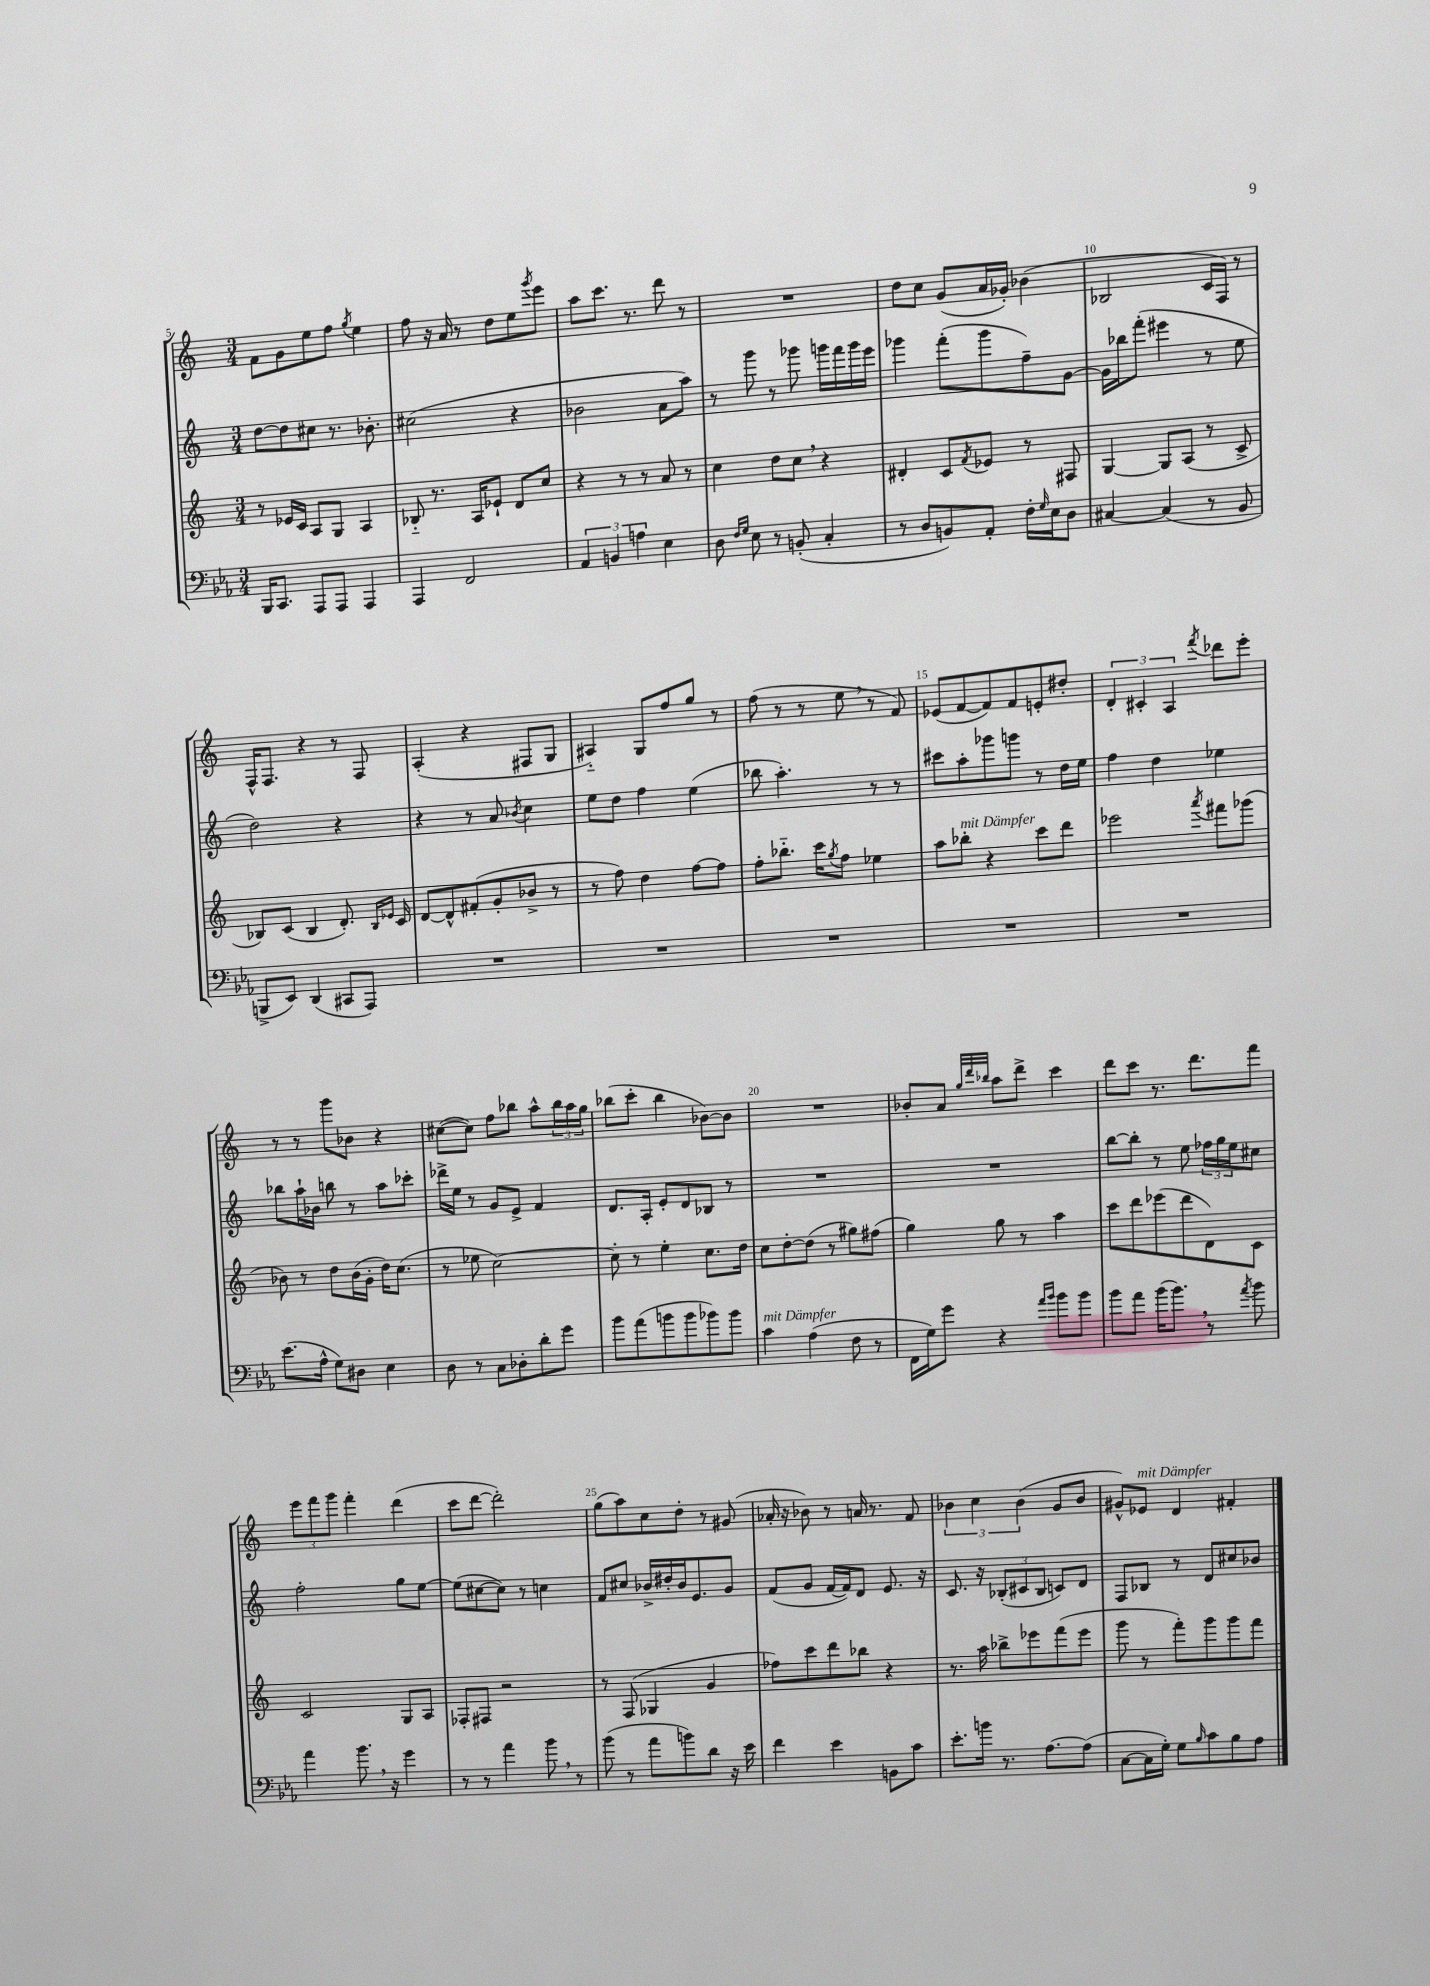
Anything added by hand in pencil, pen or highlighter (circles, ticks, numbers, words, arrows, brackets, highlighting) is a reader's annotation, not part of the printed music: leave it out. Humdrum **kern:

**kern	**kern	**kern	**kern
*part4	*part3	*part2	*part1
*staff4	*staff3	*staff2	*staff1
*clefF4	*clefG2	*clefG2	*clefG2
*k[b-e-a-]	*k[]	*k[]	*k[]
*M3/4	*M3/4	*M3/4	*M3/4
=5	=5	=5	=5
16BBB-/KL	8r	[8dd\L	8f\L
8.CC/J	.	.	.
.	16e-X/LL	8dd\]	8g\
.	16c/JJ	.	.
8AAA-/L	8A/L	8cc#X\J	8ee\
8AAA-/J	8G/J	8.r	8ff\J
.	.	.	8qgg/
4AAA-/	4A/	.	4ee\
.	.	8.b-X'\	.
=6	=6	=6	=6
4AAA-/	8B-X/	(2cc#X\	8ff\
.	8.r	.	16r
.	.	.	16a/
2FF/	.	.	8r
.	16A/KL	.	.
.	8e-X`/J	.	8dd\L
.	8d/L	4r	8ee\
.	.	.	8qggg/
.	8cc/J	.	8eee\J
=7	=7	=7	=7
6AA-/	4r	2b-X\	8aa\L
.	.	.	8.ccc\J
6BBn/	.	.	.
.	8r	.	.
.	.	.	8.r
6An\	.	.	.
.	8r	.	.
4E-\	8a/	8a\L	8ddd\
.	8r	8aa\J)	8r
=8	=8	=8	=8
8D\	4cc\	8r	2.r
16qqF/LL	.	.	.
16qqG/JJ	.	.	.
8E-\	.	8ggg\	.
8r	8dd\L	8r	.
(8BBn'/	8cc,\J	8ggg-X\	.
4C'/	4r	16gggn\LL	.
.	.	16fff\	.
.	.	16ggg\	.
.	.	16eee\JJ	.
=9	=9	=9	=9
8r	4d#X'/	4ggg-X\	8dd\L
8D/L	.	.	8cc\J
8BBn/)	8c/L	(8fff'\L	(8g/L
.	8qf/	.	.
8AA-'/J	8e-X/J	8ggg-\	16a/L
.	.	.	16g-X'/JJ)
16F'\LL	8r	8ff~\)	(4b-X\
16qqG/	.	.	.
16E-\J	.	.	.
8D\J	8F#X/	[8g\J	.
=10	=10	=10	=10
[4C#X/	[4G/	16g\LL]	2B-X/
.	.	16bb-X\J	.
.	.	(8fff'\J	.
(4C#/]	8G/L]	4eee#X\	.
.	(8A/J	.	.
8r	8r	8r	16c/LL
.	.	.	16F/JJ)
8BB-/	8c^/	8ee\	8r
!!LO:LB:g=z
=11	=11	=11	=11
8BBBn^/L	8B-X/L)	2dd\)	16F^^/KL
.	.	.	8.F/J
8EE-/J)	(8c/J	.	.
(4DD/	4B-/	.	4r
8CC#X/L	8.d'/)	4r	8r
8AAA-/J)	.	.	8F/
.	16qqB-/LL	.	.
.	16qqe-X/JJ	.	.
.	16c/	.	.
=12	=12	=12	=12
2.r	[8d/L	4r	(4A'/
.	8d^^/]	.	.
.	(8f#X'/	8r	4r
.	8g'/	8a/	.
.	.	8qb-X/	.
.	8b-X^/J	4cc\	8F#X/L
.	8r	.	8G/J
=13	=13	=13	=13
2.r	8r	8ee\L	4A#X/)
.	8ff\)	8dd\J	.
.	4dd\	4ff\	8G/L
.	.	.	8ff/
.	[8ff\L	(4ee\	8gg/J
.	8ff\J]	.	8r
=14	=14	=14	=14
2.r	8ff'\L	8bb-X\	(8ff\
.	8.bb-X\J	4.aa'\)	8r
.	.	.	8r
.	16ccc\KL	.	.
.	8qgg/	.	.
.	8ff\J	.	8ee,\
.	4ee-X\	8r	8r
.	.	8r	8f/)
=15	=15	=15	=15
2.r	8aa\L	8ccc#X\L	(8e-X/L
!	!LO:TX:a:i:t=mit Dämpfer	!	!
.	8bb-X'\J	8aa'\	[8f/
.	4r	8ggg-X\	8f/])
.	.	8gggn\J	8f/
.	8ccc\L	8r	8en'/
.	8ddd\J	16dd\LL	8dd#X'/J
.	.	16ee\JJ	.
=16	=16	=16	=16
2.r	2eee-X\	4ff\	6d'/
.	.	.	6c#X'/
.	.	4dd\	.
.	.	.	6A/
.	8qaaa/	.	8qfff/
.	8fff#X\L	4ee-X\	8ddd-X\L
.	(8ggg-X\J	.	8eee'\J
!!LO:LB:g=z
=17	=17	=17	=17
(8.e-\L	8b-X\)	8bb-X\L	8r
.	8r	16aa`\L	8r
16A-^^\Jk	.	16b-X\JJ	.
8G\L)	8dd\L	8bbn\	8ggg\L
8D#X\J	(16b-\L	8r	8b-X\J
.	16g'\JJ	.	.
4E-\	16dd\KL)	8aa\L	4r
.	(8.cc\J	.	.
.	.	8ccc-X'\J	.
=18	=18	=18	=18
8D\	8r	16ddd-X^\LL	([8cc#X\L
.	.	16ee\JJ	.
8r	8ee-X\	8r	8cc#\J])
8C\L	[2cc\)	8g/L	8ff\L
8D-X'\	.	8e^/J	8bb-X\J
8d'\	.	4f/	8aa^^\L
8g\J	.	.	24bb-\L
.	.	.	24aa\
.	.	.	24gg\JJ
=19	=19	=19	=19
8b-\L	8cc'\]	8.d/L	(8bb-X\L
(8a-\	8r	.	8ccc'\J
.	.	16A'/Jk	.
8bn\	4ee'\	8e'/L	4bb-\
8b\	.	8d/	.
8b-X\)	8.cc\L	8B-X/J	[8b-X\L)
8b-\J	.	8r	8b-\J]
.	16dd\Jk	.	.
=20	=20	=20	=20
!LO:TX:a:i:t=mit Dämpfer	!	!	!
4c\	8cc\L	2.r	2.r
.	[8dd'\	.	.
(4A-\	(8dd\J]	.	.
.	8r	.	.
8F\	8gg#X\L)	.	.
8r	(8ff#X\J	.	.
=21	=21	=21	=21
16FF\LL	4gg\)	2.r	8b-X'/L
16G\J)	.	.	.
8g\J	.	.	8a/J
.	.	.	32qqgg/LLL
.	.	.	32qqddd/
.	.	.	32qqbb-X/JJJ
4r	8gg\	.	8aa\L
.	8r	.	8ddd^\J
16qqa-/LL	.	.	.
16qqb-/JJ	.	.	.
8b-\L	4aa\	.	4ccc\
8b-\J	.	.	.
=22	=22	=22	=22
8b-\L	8ccc\L	[8bb\L	8ddd\L
8a-\J	8ddd\	8bb'\J]	8ccc\J
(16b-\KL	(8eee-X\	8r	8.r
8.b-,\J)	.	.	.
.	8ddd\	8ee\	.
.	.	.	8.ddd\L
8r	8d\)	24ff-X\LL	.
.	.	24gg\	.
.	.	24ee\J	.
8qa-/	.	.	.
8b-\	8c\J	8cc#X\J	8fff\J
!!LO:LB:g=z
=23	=23	=23	=23
4a-\	2c/	2ff'\	12eee\L
.	.	.	12fff\
.	.	.	12ggg\J
8.b-,\	.	.	4fff'\
16r	.	.	.
4g\	8G/L	8gg\L	(4ddd\
.	8A/J	[8ee\J	.
=24	=24	=24	=24
8r	8F-X'/L	(8ee\L]	8ccc\L
8r	8F#X/J	[8cc#X\	[8ddd\J
4a-\	2r	8cc#\J])	2ddd'\])
.	.	8r	.
8b-,\	.	4ccn\	.
8r	.	.	.
=25	=25	=25	=25
(8b-\	8r	8f/L	(8gg\L
8r	(8F/	8cc#X/J	8aa\)
8a-\L	4G-X/	16b-X^/LL	8cc\
.	.	16dd#X'/	.
8bn\)	.	16b-/J	8dd'\J
.	.	8.e/	.
8d\J	4g/	.	8r
16r	.	8g/J	(8g#X/
16e-\	.	.	.
=26	=26	=26	=26
4f\	8ff-X\L)	(8f/L	16a-X'/
.	.	.	16r
.	8ccc\	8g/J	8b-X\)
4e-\	8ddd\	[16f/LL	8r
.	.	16f/J])	.
.	8bb-X\J	8d/J	16an/
.	.	.	8.r
8BBn\L	4r	8.e/	.
8c\J	.	.	8f/
.	.	16r	.
=27	=27	=27	=27
8.e-'\L	8.r	8.c/	6b-X\
.	.	.	6cc\
16bn\Jk	16aa\	16r	.
8.r	8bb-X^\L	(12B-X'/L	.
.	.	12c#X/	(6b-\
.	8eee-X\	.	.
.	.	12B-/J	.
[8.A-\L	.	.	.
.	(8fff\	8cn/L)	8g/L
(8A-\J]	8eee-\J	8d/J	8b-/J
=28	=28	=28	=28
[8C\L	8ggg\	8F/L	8g#X^^/L)
!	!	!	!LO:TX:a:i:t=mit Dämpfer
16C\L]	8r	8B-X/J	8e-X/J
16G'\JJ)	.	.	.
8G\L	8fff'\L)	8r	4d/
16qqB-/	.	.	.
8c\	8ggg\	8d/L	.
8B-\	8ggg\	8cc#X/	4f#X'/
8A-\J	8fff\J	8b-X/J	.
==	==	==	==
*-	*-	*-	*-
